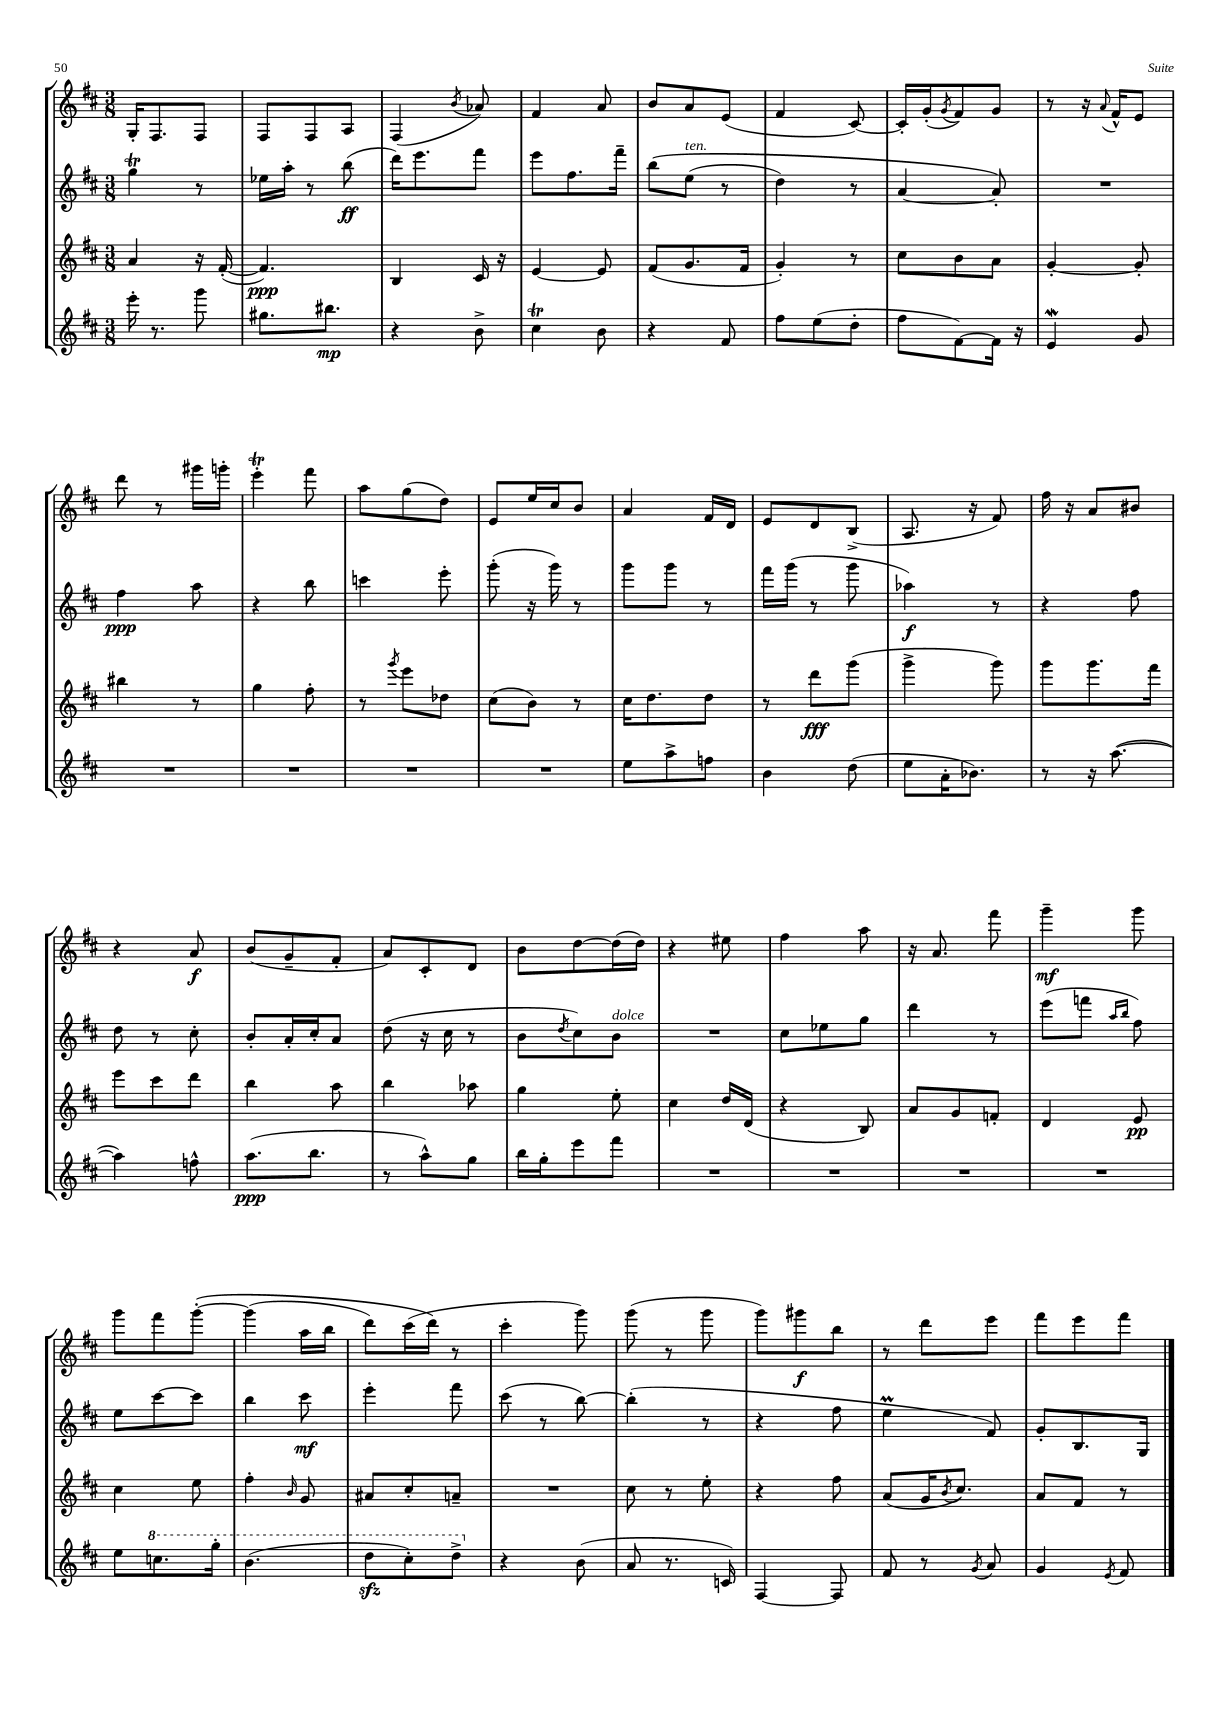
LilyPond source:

<<
\new StaffGroup <<
\new Staff = "s0" {
    \clef treble \key d \major \numericTimeSignature \time 3/8
    g16-. fis8. fis8 |
    fis8 fis8 a8 |
    fis4( \acciaccatura { b'8 } aes'8) |
    fis'4 a'8 |
    b'8 a'8 e'8( |
    fis'4 cis'8~) |
    cis'16-. g'16-.( \acciaccatura { g'8 } fis'8) g'8 |
    r8 r16 \appoggiatura { a'8 } fis'16-^ e'8 |
    d'''8 r8 gis'''16 g'''16-. |
    e'''4-.\trill fis'''8 |
    a''8 g''8( d''8) |
    e'8 e''16 cis''16 b'8 |
    a'4 fis'16 d'16 |
    e'8 d'8 b8->( |
    a8. r16 fis'8) |
    fis''16 r16 a'8 bis'8 |
    r4 a'8\f |
    b'8( g'8-- fis'8-. |
    a'8) cis'8-. d'8 |
    b'8 d''8~ d''16( d''16) |
    r4 eis''8 |
    fis''4 a''8 |
    r16 a'8. fis'''8 |
    g'''4--\mf g'''8 |
    g'''8 fis'''8 g'''8~-.\( |
    g'''4( a''16 b''16 |
    d'''8) cis'''16( d'''16\) r8 |
    cis'''4-. g'''8) |
    g'''8( r8 g'''8 |
    g'''8) gis'''8\f b''8 |
    r8 d'''8 e'''8 |
    fis'''8 e'''8 fis'''8 \bar "|." |
}
\new Staff = "s1" {
    \clef treble \key d \major \numericTimeSignature \time 3/8
    g''4\trill r8 |
    ees''16 a''16-. r8 b''8\ff( |
    d'''16) e'''8. fis'''8 |
    e'''8 fis''8. fis'''16-- |
    b''8\( e''8^\markup { \italic "ten." }( r8 |
    d''4) r8 |
    a'4~ a'8-.\) |
    R4. |
    fis''4\ppp a''8 |
    r4 b''8 |
    c'''4 e'''8-. |
    g'''8-.( r16 g'''16) r8 |
    g'''8 g'''8 r8 |
    fis'''16 g'''16( r8 g'''8 |
    aes''4\f) r8 |
    r4 fis''8 |
    d''8 r8 cis''8-. |
    b'8-. a'16-. cis''16-. a'8 |
    d''8( r16 cis''16 r8 |
    b'8 \acciaccatura { d''8 } cis''8) b'8^\markup { \italic "dolce" } |
    R4. |
    cis''8 ees''8 g''8 |
    d'''4 r8 |
    e'''8( f'''8 \grace { a''16 b''16 } fis''8) |
    e''8 cis'''8~ cis'''8 |
    b''4 cis'''8\mf |
    e'''4-. fis'''8 |
    cis'''8( r8 b''8~) |
    b''4-.( r8 |
    r4 fis''8 |
    e''4\prall fis'8) |
    g'8-. b8. g16 \bar "|." |
}
\new Staff = "s2" {
    \clef treble \key d \major \numericTimeSignature \time 3/8
    a'4 r16 fis'16~-.( |
    fis'4.\ppp) |
    b4 cis'16 r16 |
    e'4~ e'8 |
    fis'8( g'8. fis'16 |
    g'4-.) r8 |
    cis''8 b'8 a'8 |
    g'4~-. g'8-. |
    bis''4 r8 |
    g''4 fis''8-. |
    r8 \acciaccatura { g'''8 } e'''8 des''8 |
    cis''8( b'8) r8 |
    cis''16 d''8. d''8 |
    r8 d'''8\fff g'''8( |
    g'''4-> g'''8) |
    g'''8 g'''8. fis'''16 |
    e'''8 cis'''8 d'''8 |
    b''4 a''8 |
    b''4 aes''8 |
    g''4 e''8-. |
    cis''4 d''16 d'16( |
    r4 b8) |
    a'8 g'8 f'8-. |
    d'4 e'8\pp |
    cis''4 e''8 |
    fis''4-. \grace { b'16 } g'8 |
    ais'8 cis''8-. a'8-- |
    R4. |
    cis''8 r8 e''8-. |
    r4 fis''8 |
    a'8( g'16 \acciaccatura { b'8 } cis''8.) |
    a'8 fis'8 r8 \bar "|." |
}
\new Staff = "s3" {
    \clef treble \key d \major \numericTimeSignature \time 3/8
    e'''16-. r8. g'''8 |
    gis''8. bis''8.\mp |
    r4 b'8-> |
    cis''4\trill b'8 |
    r4 fis'8 |
    fis''8 e''8( d''8-. |
    fis''8 fis'8~) fis'16 r16 |
    e'4\mordent g'8 |
    R4. |
    R4. |
    R4. |
    R4. |
    e''8 a''8-> f''8 |
    b'4 d''8( |
    e''8 a'16-. bes'8.) |
    r8 r16 a''8.~( |
    a''4) f''8-^ |
    a''8.\ppp( b''8. |
    r8 a''8-^) g''8 |
    b''16 g''16-. e'''8 fis'''8 |
    R4. |
    R4. |
    R4. |
    R4. |
    e''8 \ottava #1 c'''8. g'''16-. |
    b''4.( |
    d'''8\sfz cis'''8-.) d'''8-> \ottava #0 |
    r4 b'8( |
    a'8 r8. c'16) |
    fis4~ fis8 |
    fis'8 r8 \acciaccatura { g'8 } a'8 |
    g'4 \acciaccatura { e'8 } fis'8 \bar "|." |
}
>>
>>
\layout { \context { \Score \remove "Bar_number_engraver" } }
